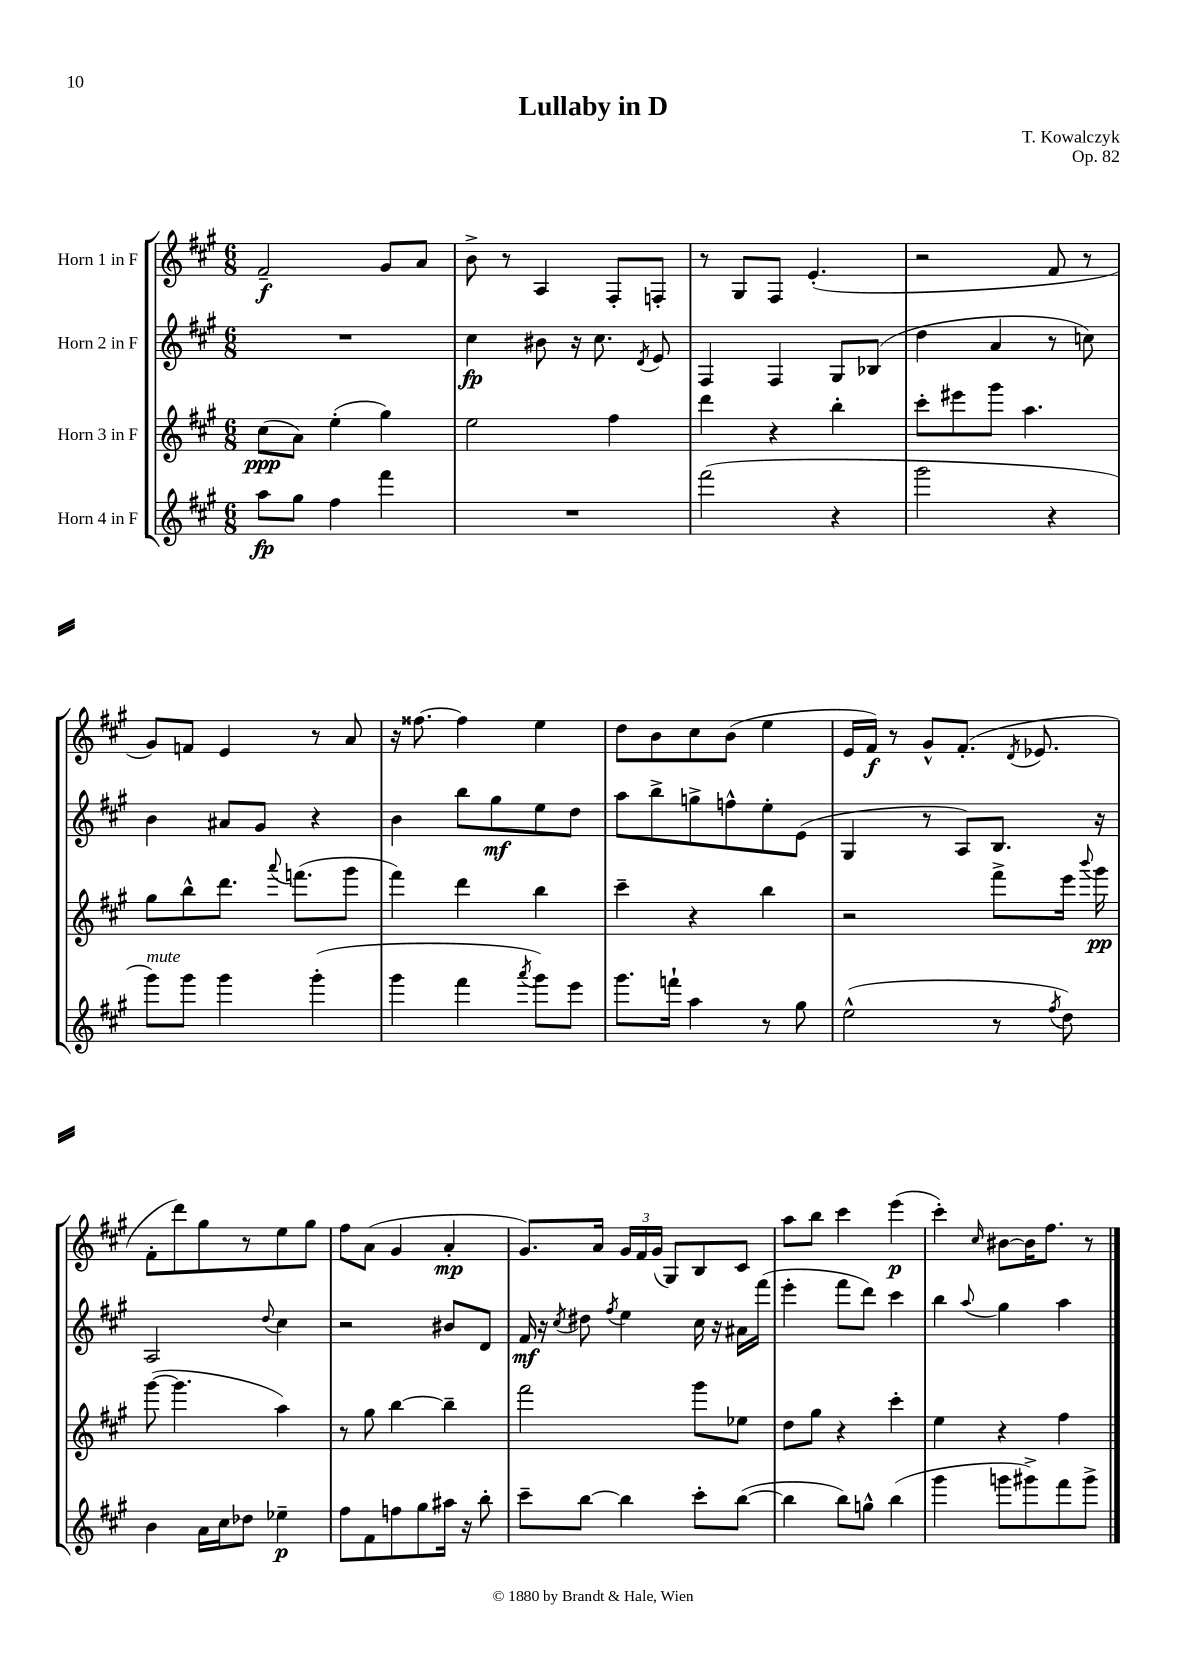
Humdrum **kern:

**kern	**kern	**kern	**kern
*staff4	*staff3	*staff2	*staff1
*clefG2	*clefG2	*clefG2	*clefG2
*k[f#c#g#]	*k[f#c#g#]	*k[f#c#g#]	*k[f#c#g#]
*M6/8	*M6/8	*M6/8	*M6/8
8aa	(8cc#	2.r	2f#~
8gg#	8a)	.	.
4ff#	(4ee'	.	.
4fff#	4gg#)	.	8g#
.	.	.	8a
=	=	=	=
2.r	2ee	4cc#	8b^
.	.	.	8r
.	.	8b#	4A
.	.	16r	.
.	.	8.cc#	.
.	4ff#	.	8F#'
.	.	8qd	.
.	.	8e	8F'
=	=	=	=
(2fff#	4ddd	4F#	8r
.	.	.	8G#
.	4r	4F#	8F#
.	.	.	(4.e'
4r	4bb'	8G#	.
.	.	(8B-	.
=	=	=	=
2ggg#	8ccc#'	4dd	2r
.	8eee#	.	.
.	8ggg#	4a	.
.	4.aa	.	.
4r	.	8r	8f#
.	.	8cc)	8r
=	=	=	=
8ggg#)	8gg#	4b	8g#)
8ggg#	8bb^^	.	8f
4ggg#	8.ddd	8a#	4e
.	.	8g#	.
.	8qqaaa	.	.
.	(8.fff	.	.
(4ggg#'	.	4r	8r
.	8ggg#	.	8a
=	=	=	=
4ggg#	4fff#)	4b	16r
.	.	.	[8.ff##
4fff#	4ddd	8bb	4ff##]
.	.	8gg#	.
8qaaa	.	.	.
8ggg#)	4bb	8ee	4ee
8eee	.	8dd	.
=	=	=	=
8.ggg#	4ccc#~	8aa	8dd
.	.	8bb^	8b
16fff`	.	.	.
4aa	4r	8gg^	8cc#
.	.	8ff^^	(8b
8r	4bb	8ee'	4ee
8gg#	.	(8e	.
=	=	=	=
(2ee^^	2r	4G#	16e
.	.	.	16f#)
.	.	.	8r
.	.	8r	8g#^^
.	.	8A)	(8.f#'
8r	8fff#^	8.B	.
.	.	.	8qd
.	.	.	8.e-
8qff#	.	.	.
8dd)	16eee	.	.
.	8qqbbb	.	.
.	16ggg#	16r	.
=	=	=	=
4b	([8ggg#	2A	8f#'
.	4.ggg#]	.	8ddd)
16a	.	.	8gg#
16cc#	.	.	.
8dd-	.	.	8r
.	.	8qqdd	.
4ee-~	4aa)	4cc#	8ee
.	.	.	8gg#
=	=	=	=
8ff#	8r	2r	8ff#
8f#	8gg#	.	(8a
8ff	[4bb	.	4g#
8gg#	.	.	.
16aa#	4bb~]	8b#	4a'
16r	.	.	.
8bb'	.	8d	.
=	=	=	=
8ccc#~	2fff#	16f#	8.g#)
.	.	16r	.
.	.	8qcc#	.
[8bb	.	8dd#	.
.	.	.	16a
.	.	8qff#	.
4bb]	.	4ee	24g#
.	.	.	24f#
.	.	.	(24g#
.	.	.	8G#)
8ccc#'	8ggg#	16cc#	8B
.	.	16r	.
([8bb	8ee-	16a#	8c#
.	.	(16fff#	.
=	=	=	=
4bb]	8dd	4eee'	8aa
.	8gg#	.	8bb
8bb)	4r	8fff#	4ccc#
8gg^^	.	8ddd)	.
(4bb	4ccc#'	4ccc#	(4eee
=	=	=	=
4ggg#	4ee	4bb	4ccc#')
.	.	8qqaa	16qqcc#
8ggg	4r	4gg#	[8b#
8ggg#^)	.	.	16b#]
.	.	.	8.ff#
8fff#	4ff#	4aa	.
8ggg#^	.	.	8r
==	==	==	==
*-	*-	*-	*-
